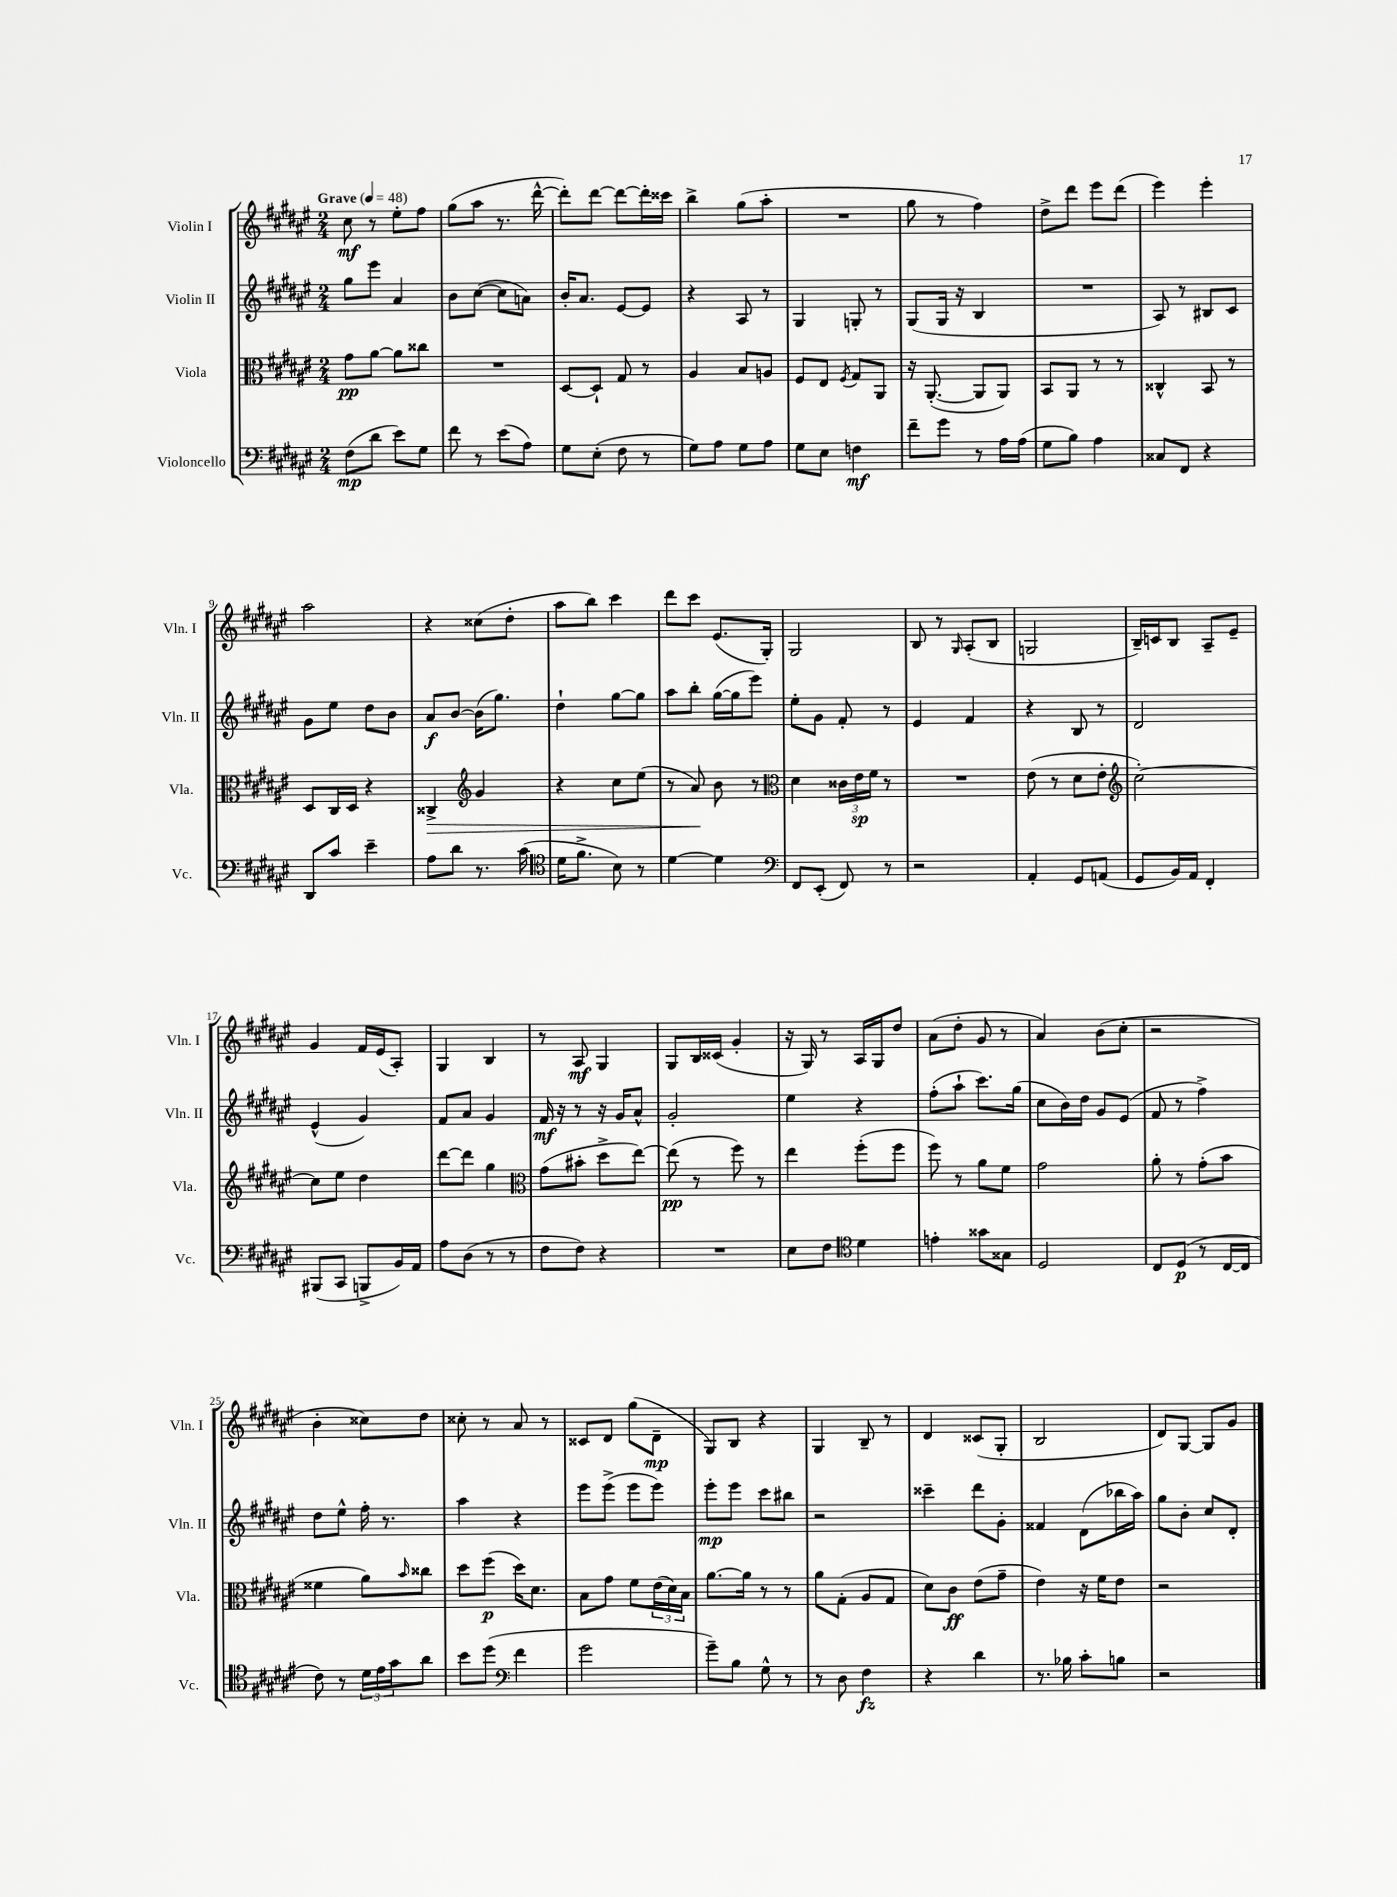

**kern	**dynam	**kern	**dynam	**kern	**dynam	**kern	**dynam
*part4	*part4	*part3	*part3	*part2	*part2	*part1	*part1
*staff4	*staff4	*staff3	*staff3	*staff2	*staff2	*staff1	*staff1
*I"Violoncello	*	*I"Viola	*	*I"Violin II	*	*I"Violin I	*
*I'Vc.	*	*I'Vla.	*	*I'Vln. II	*	*I'Vln. I	*
*clefF4	*	*clefC3	*	*clefG2	*	*clefG2	*
*k[f#c#g#d#a#e#]	*	*k[f#c#g#d#a#e#]	*	*k[f#c#g#d#a#e#]	*	*k[f#c#g#d#a#e#]	*
*M2/4	*	*M2/4	*	*M2/4	*	*M2/4	*
*MM48	*	*MM48	*	*MM48	*	*MM48	*
=1	=1	=1	=1	=1	=1	=1	=1
!	!	!	!	!	!	!LO:TX:a:B:t=Grave	!
(8F#\L	mp	8g#\L	pp	8gg#\L	.	8cc#\	mf
8d#\J	.	[8a#\J	.	8eee#\J	.	8r	.
8e#\L)	.	8a#\L]	.	4a#/	.	8ee#'\L	.
8G#\J	.	8cc##X\J	.	.	.	8ff#\J	.
=2	=2	=2	=2	=2	=2	=2	=2
8f#\	.	2r	.	8b\L	.	(8gg#\L	.
8r	.	.	.	([8cc#\J	.	8aa#\J	.
(8e#\L	.	.	.	8cc#\L]	.	8.r	.
8A#\J)	.	.	.	8an\J)	.	.	.
.	.	.	.	.	.	[16ddd#^^\	.
=3	=3	=3	=3	=3	=3	=3	=3
8G#\L	.	[8D#/L	.	16b'/KL	.	8ddd#'\L])	.
.	.	.	.	8.a#/J	.	.	.
(8E#'\J	.	8D#`/J]	.	.	.	[8ddd#\J	.
8F#\	.	8G#/	.	[8e#/L	.	8ddd#\L_	.
8r	.	8r	.	8e#/J]	.	16ddd#'\L]	.
.	.	.	.	.	.	16ccc##X\JJ	.
=4	=4	=4	=4	=4	=4	=4	=4
8G#\L)	.	4A#/	.	4r	.	4bb^\	.
8A#\J	.	.	.	.	.	.	.
8G#\L	.	8B/L	.	8A#/	.	(8gg#\L	.
8A#\J	.	8An/J	.	8r	.	8aa#'\J	.
=5	=5	=5	=5	=5	=5	=5	=5
8G#\L	.	8F#/L	.	4G#/	.	2r	.
8E#\J	.	8E#/J	.	.	.	.	.
.	.	8qF#/	.	.	.	.	.
4Fn\	mf	8G#/L	.	8Gn'/	.	.	.
.	.	8AA#/J	.	8r	.	.	.
=6	=6	=6	=6	=6	=6	=6	=6
8f#~\L	.	16r	.	(8G#/L	.	8gg#\	.
.	.	([8.AA#'/	.	.	.	.	.
8g#\J	.	.	.	16G#/Jk	.	8r	.
.	.	.	.	16r	.	.	.
8r	.	8AA#/L]	.	4B/	.	4ff#\)	.
16A#\LL	.	8AA#/J)	.	.	.	.	.
(16A#\JJ	.	.	.	.	.	.	.
=7	=7	=7	=7	=7	=7	=7	=7
8G#\L	.	8BB/L	.	2r	.	8dd#^\L	.
8B\J)	.	8AA#/J	.	.	.	8ddd#\J	.
4A#\	.	8r	.	.	.	8eee#\L	.
.	.	8r	.	.	.	(8ddd#\J	.
=8	=8	=8	=8	=8	=8	=8	=8
8C##X/L	.	4C##X^^/	.	8A#/)	.	4eee#\)	.
8FF#/J	.	.	.	8r	.	.	.
4r	.	8BB/	.	8B#X/L	.	4eee#'\	.
.	.	8r	.	8c#/J	.	.	.
!!LO:LB:g=z
=9	=9	=9	=9	=9	=9	=9	=9
8DD#/L	.	8D#/L	.	8g#\L	.	2aa#\	.
8c#/J	.	16C#/L	.	8ee#\J	.	.	.
.	.	16D#/JJ	.	.	.	.	.
4e#~\	.	4r	.	8dd#\L	.	.	.
.	.	.	.	8b\J	.	.	.
=10	=10	=10	=10	=10	=10	=10	=10
!	!	!	!LO:HP:b	!	!	!	!
8A#\L	.	4C##X^/	>	8a#/L	f	4r	.
8d#\J	.	.	.	[8b/J	.	.	.
*	*	*clefG2	*	*	*	*	*
8.r	.	4g#/	.	(16b\KL]	.	(8cc##X\L	.
.	.	.	.	8.gg#\J)	.	.	.
.	.	.	.	.	.	8dd#'\J	.
(16c#\	.	.	.	.	.	.	.
=11	=11	=11	=11	=11	=11	=11	=11
*clefC4	*	*	*	*	*	*	*
16d#\KL	.	4r	.	4dd#`\	.	8aa#\L	.
8.f#^\J	.	.	.	.	.	.	.
.	.	.	.	.	.	8bb\J)	.
8B\)	.	8cc#\L	.	[8gg#\L	.	4ccc#\	.
8r	.	(8ee#\J	.	8gg#\J]	.	.	.
=12	=12	=12	=12	=12	=12	=12	=12
[4d#\	.	8r	.	8aa#\L	.	8ddd#\L	.
.	.	8a#/)	.	8bb'\J	.	8ccc#\J	.
4d#\]	.	8b\	]	([16gg#\LL	.	(8.e#/L	.
.	.	.	.	16gg#\J]	.	.	.
.	.	8r	.	8eee#\J)	.	.	.
.	.	.	.	.	.	16G#'/Jk)	.
=13	=13	=13	=13	=13	=13	=13	=13
*clefF4	*	*clefC3	*	*	*	*	*
8FF#/L	.	4d#\	.	8ee#'\L	.	2G#/	.
(8EE#'/J	.	.	.	8g#\J	.	.	.
8FF#/)	.	24c##X\LL	.	8f#'/	.	.	.
.	.	24e#\	sp	.	.	.	.
.	.	24f#\JJ	.	.	.	.	.
8r	.	8r	.	8r	.	.	.
=14	=14	=14	=14	=14	=14	=14	=14
2r	.	2r	.	4e#/	.	8B/	.
.	.	.	.	.	.	8r	.
.	.	.	.	.	.	16qqG#/	.
.	.	.	.	4f#/	.	(8A#'/L	.
.	.	.	.	.	.	8B/J	.
=15	=15	=15	=15	=15	=15	=15	=15
4AA#'/	.	(8e#\	.	4r	.	2Gn/	.
.	.	8r	.	.	.	.	.
8GG#/L	.	8d#\L	.	8B/	.	.	.
(8AAn/J	.	8e#'\J	.	8r	.	.	.
=16	=16	=16	=16	=16	=16	=16	=16
*	*	*clefG2	*	*	*	*	*
8GG#/L	.	[2cc#'\)	.	2d#/	.	16B~/LL)	.
.	.	.	.	.	.	16cn/J	.
16BB/L)	.	.	.	.	.	8B/J	.
16AA#/JJ	.	.	.	.	.	.	.
4FF#'/	.	.	.	.	.	8A#~/L	.
.	.	.	.	.	.	8e#~/J	.
!!LO:LB:g=z
=17	=17	=17	=17	=17	=17	=17	=17
(8BBB#X/L	.	8cc#\L]	.	(4e#^^/	.	4g#/	.
8CC#/J	.	8ee#\J	.	.	.	.	.
8BBBn^/L	.	4dd#\	.	4g#/)	.	16f#/LL	.
.	.	.	.	.	.	(16e#/J	.
16BB/L)	.	.	.	.	.	8A#'/J)	.
16AA#/JJ	.	.	.	.	.	.	.
=18	=18	=18	=18	=18	=18	=18	=18
8A#\L	.	[8ddd#\L	.	8f#/L	.	4G#/	.
(8D#\J	.	8ddd#\J]	.	8a#/J	.	.	.
8r	.	4gg#\	.	4g#/	.	4B/	.
8r	.	.	.	.	.	.	.
=19	=19	=19	=19	=19	=19	=19	=19
*	*	*clefC3	*	*	*	*	*
8F#\L	.	(8g#\L	.	16f#/	mf	8r	.
.	.	.	.	16r	.	.	.
8F#\J)	.	8b#X'\J	.	8r	.	8A#/	mf
4r	.	8dd#^\L	.	16r	.	4G#/	.
.	.	.	.	16g#/KL	.	.	.
.	.	[8ee#\J)	.	8a#^^/J	.	.	.
=20	=20	=20	=20	=20	=20	=20	=20
2r	.	(8ee#\]	pp	2g#'/	.	8G#/L	.
.	.	8r	.	.	.	16B/L	.
.	.	.	.	.	.	(16c##X/JJ	.
.	.	8ff#\)	.	.	.	4g#'/	.
.	.	8r	.	.	.	.	.
=21	=21	=21	=21	=21	=21	=21	=21
8E#\L	.	4ee#\	.	4ee#\	.	16r	.
.	.	.	.	.	.	16G#/)	.
8F#\J	.	.	.	.	.	8r	.
*clefC4	*	*	*	*	*	*	*
4d#\	.	(8ff#'\L	.	4r	.	16A#/LL	.
.	.	.	.	.	.	16G#/J	.
.	.	8ff#\J	.	.	.	8dd#/J	.
=22	=22	=22	=22	=22	=22	=22	=22
4en'\	.	8ff#\)	.	(8ff#'\L	.	(8a#\L	.
.	.	8r	.	8aa#`\J	.	8dd#'\J	.
8g##X\L	.	8a#\L	.	8.ccc#\L)	.	8g#/	.
8G##X\J	.	8f#\J	.	.	.	8r	.
.	.	.	.	(16gg#\Jk	.	.	.
=23	=23	=23	=23	=23	=23	=23	=23
2D#/	.	2g#\	.	8cc#\L	.	4a#/)	.
.	.	.	.	16b\L)	.	.	.
.	.	.	.	16dd#\JJ	.	.	.
.	.	.	.	8g#/L	.	(8b\L	.
.	.	.	.	(8e#/J	.	8cc#'\J	.
=24	=24	=24	=24	=24	=24	=24	=24
8C#/L	.	8a#'\	.	8f#/	.	2r	.
(8D#/J	p	8r	.	8r	.	.	.
8r	.	(8g#'\L	.	4ff#^\)	.	.	.
[16C#/LL	.	8b\J	.	.	.	.	.
16C#/JJ]	.	.	.	.	.	.	.
!!LO:LB:g=z
=25	=25	=25	=25	=25	=25	=25	=25
8c#\)	.	4f##X\	.	8dd#\L	.	4b'\	.
8r	.	.	.	8ee#^^\J	.	.	.
24d#\LL	.	8a#\L)	.	16ff#'\	.	8cc##X\L)	.
24e#\	.	.	.	.	.	.	.
.	.	.	.	8.r	.	.	.
24g#\J	.	.	.	.	.	.	.
.	.	16qqb/	.	.	.	.	.
8a#\J	.	8cc##X\J	.	.	.	8dd#\J	.
=26	=26	=26	=26	=26	=26	=26	=26
8b\L	.	8dd#\L	.	4aa#\	.	8cc##X'\	.
(8dd#\J	.	(8ff#\J	p	.	.	8r	.
*clefF4	*	*	*	*	*	*	*
4f#\	.	16dd#\KL)	.	4r	.	8a#/	.
.	.	8.d#\J	.	.	.	.	.
.	.	.	.	.	.	8r	.
=27	=27	=27	=27	=27	=27	=27	=27
2g#\	.	8B\L	.	8eee#\L	.	8c##X/L	.
.	.	8g#\J	.	(8eee#^\J	.	8d#/J	.
.	.	8f#\L	.	8eee#\L	.	(8gg#\L	.
.	.	(24e#\L	.	8eee#\J)	.	8d#~\J	mp
.	.	24d#\)	.	.	.	.	.
.	.	24B\JJ	.	.	.	.	.
=28	=28	=28	=28	=28	=28	=28	=28
8g#~\L)	.	[8.a#\L	.	8eee#'\L	mp	8G#/L)	.
8B\J	.	.	.	8eee#\J	.	8B/J	.
.	.	16a#\Jk]	.	.	.	.	.
8G#^^\	.	8r	.	8ccc#\L	.	4r	.
8r	.	8r	.	8bb#X\J	.	.	.
=29	=29	=29	=29	=29	=29	=29	=29
8r	.	8a#\L	.	2r	.	4G#/	.
8D#\	.	(8G#'\J	.	.	.	.	.
4F#\	fz	8A#/L	.	.	.	8B~/	.
.	.	8G#/J	.	.	.	8r	.
=30	=30	=30	=30	=30	=30	=30	=30
4r	.	8d#\L)	.	4ccc##X~\	.	4d#/	.
.	.	8c#\J	ff	.	.	.	.
4d#\	.	(8e#\L	.	8ddd#\L	.	(8c##X/L	.
.	.	8g#~\J	.	8g#'\J	.	8G#'/J	.
=31	=31	=31	=31	=31	=31	=31	=31
8.r	.	4e#\)	.	4f##X/	.	2B/	.
16B-X\	.	.	.	.	.	.	.
8c#'\L	.	16r	.	(8d#\L	.	.	.
.	.	16f#\KL	.	.	.	.	.
8Bn\J	.	8e#\J	.	16bb-X\L	.	.	.
.	.	.	.	16aa#\JJ)	.	.	.
=32	=32	=32	=32	=32	=32	=32	=32
2r	.	2r	.	8gg#\L	.	8d#/L)	.
.	.	.	.	8b'\J	.	[8G#/J	.
.	.	.	.	8cc#/L	.	8G#/L]	.
.	.	.	.	8d#'/J	.	8g#/J	.
==	==	==	==	==	==	==	==
*-	*-	*-	*-	*-	*-	*-	*-
